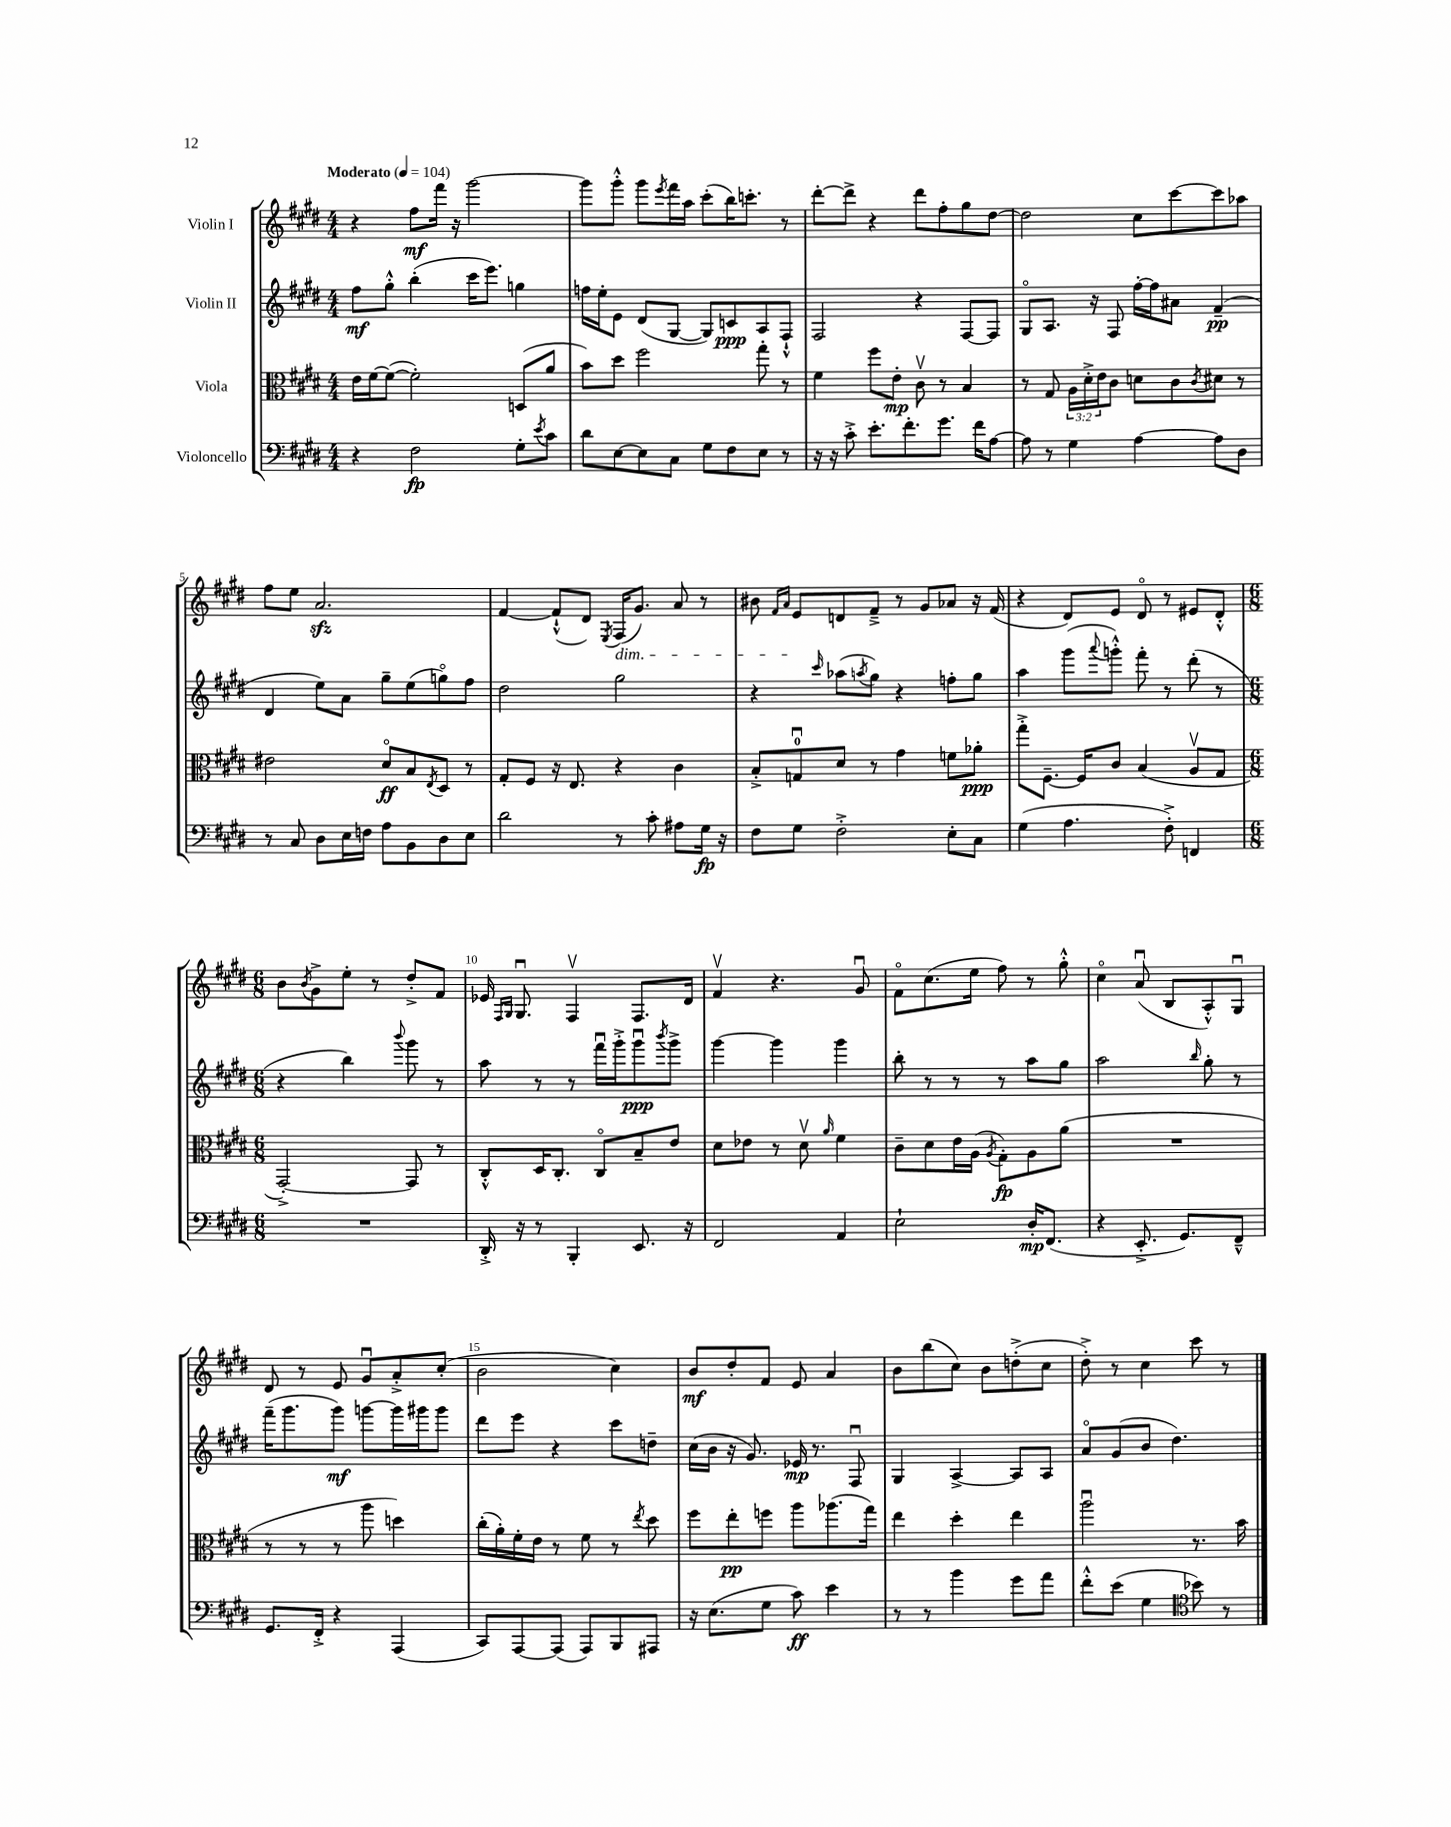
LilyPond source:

<<
\new StaffGroup <<
\new Staff = "s0" \with { instrumentName = "Violin I" } {
    \clef treble \key e \major \numericTimeSignature \time 4/4 \tempo "Moderato" 4 = 104
    r4 fis''8\mf fis'''16 r16 gis'''2~ |
    gis'''8 gis'''8-.-^ gis'''8 \acciaccatura { e'''8 } fis'''16 a''16 cis'''8-.( b''16) c'''8.-. r8 |
    dis'''8~-. dis'''8-> r4 dis'''8 fis''8-. gis''8 dis''8~ |
    dis''2 cis''8 cis'''8~ cis'''8 aes''8 |
    fis''8 e''8 a'2.\sfz |
    fis'4~ fis'8-!-^( dis'8) \acciaccatura { e8 } fis16\dim( gis'8.) a'8 r8 |
    bis'8 \grace { fis'16 a'16 } e'8\! d'8 fis'8---> r8 gis'8 aes'8 r16 fis'16( |
    r4 dis'8) e'8 dis'8\flageolet r8 eis'8 dis'8-.-^ |
    \numericTimeSignature \time 6/8 b'8 \acciaccatura { b'8 } gis'8-> e''8-. r8 dis''8-.-> fis'8 |
    ees'16 \grace { fis16 gis16 } gis8.\downbow fis4\upbow fis8. dis'16 |
    fis'4\upbow r4. gis'8\downbow |
    fis'8\flageolet cis''8.( e''16 fis''8) r8 gis''8-.-^ |
    cis''4\flageolet a'8\downbow( b8 a8-.-^) gis8\downbow |
    dis'8 r8 e'8 gis'8\downbow a'8-.-> cis''8-.( |
    b'2 cis''4) |
    b'8\mf dis''8-. fis'8 e'8 a'4 |
    b'8 b''8( cis''8) b'8 d''8-.->( cis''8 |
    dis''8-.->) r8 cis''4 cis'''8 r8 \bar "|." |
}
\new Staff = "s1" \with { instrumentName = "Violin II" } {
    \clef treble \key e \major \numericTimeSignature \time 4/4
    fis''8\mf gis''8-.-^ b''4-.( cis'''16 e'''8.) g''4 |
    f''16 e''16-. e'8 dis'8( gis8~ gis8) c'8\ppp a8 fis8-!-^ |
    fis2 r4 fis8~ fis8 |
    gis8\flageolet a8. r16 fis8 fis''16~-. fis''16 ais'8 fis'4--\pp( |
    dis'4 e''8) a'8 gis''8-- e''8( g''8\flageolet) fis''8 |
    dis''2 gis''2 |
    r4 \grace { cis'''16 } aes''8( \acciaccatura { a''8 } gis''8) r4 f''8-. gis''8 |
    a''4 gis'''8( \appoggiatura { a'''8 } g'''8-.-^) fis'''8-. r8 dis'''8-.( r8 |
    \numericTimeSignature \time 6/8 r4 b''4) \appoggiatura { b'''8 } gis'''8 r8 |
    a''8 r8 r8 fis'''16\downbow gis'''16-.-> gis'''8\downbow\ppp \acciaccatura { b'''8 } gis'''8-> |
    gis'''4~ gis'''4 gis'''4 |
    b''8-. r8 r8 r8 a''8 gis''8 |
    a''2 \grace { b''16 } gis''8-. r8 |
    fis'''16--( gis'''8. gis'''8\mf) g'''8~ g'''16 gis'''16 gis'''8 |
    dis'''8 e'''8 r4 cis'''8 d''8-- |
    cis''16( b'16 r16 gis'8.) ees'16\mp r8. fis8\downbow |
    gis4 a4~-> a8 a8 |
    a'8\flageolet gis'8( b'8 dis''4.) \bar "|." |
}
\new Staff = "s2" \with { instrumentName = "Viola" } {
    \clef alto \key e \major \numericTimeSignature \time 4/4 \override Staff.TupletNumber.text = #tuplet-number::calc-fraction-text
    e'16 fis'16~ fis'8~( fis'2-.) d8( a'8 |
    b'8) dis''8 fis''2 gis''8-. r8 |
    fis'4 fis''8 e'8-.\mp cis'8\upbow r8 b4 |
    r8 gis8 \tuplet 3/2 { a16 dis'16-.-> e'16 } cis'8 d'8 cis'8 \acciaccatura { cis'8 } dis'8 r8 |
    eis'2 dis'8\flageolet\ff b8 \acciaccatura { e8 } dis8 r8 |
    gis8-. fis8 r16 e8. r4 cis'4 |
    b8-.-> g8-0\downbow dis'8 r8 gis'4 f'8 aes'8-.\ppp |
    gis''8-.-> fis8.~-- fis16 cis'8 b4( a8\upbow gis8 |
    \numericTimeSignature \time 6/8 gis,2~-.->) gis,8 r8 |
    cis8-.-^ dis16 cis8.-. cis8\flageolet b8-- e'8 |
    dis'8 ees'8 r8 dis'8\upbow \grace { a'16 } fis'4 |
    cis'8-- dis'8 e'16 a16( \acciaccatura { a8 } gis8-.\fp) a8 a'8( |
    R2. |
    r8 r8 r8 a''8 d''4) |
    cis''16-.( a'16-.) fis'16-. e'16 r8 fis'8 r8 \acciaccatura { e''8 } dis''8 |
    fis''8 e''8-.\pp f''8 a''8 aes''8.( gis''16) |
    e''4 dis''4-. e''4 |
    a''2\downbow r8. b'16 \bar "|." |
}
\new Staff = "s3" \with { instrumentName = "Violoncello" } {
    \clef bass \key e \major \numericTimeSignature \time 4/4
    r4 fis2\fp gis8-. \acciaccatura { e'8 } cis'8 |
    dis'8 e8~ e8 cis8 gis8 fis8 e8 r8 |
    r16 r16 cis'8-.-> e'8.-. fis'8.-. gis'8. fis'16 a8~ |
    a8 r8 gis4 a4~ a8 dis8 |
    r8 cis8 dis8 e16 f16 a8 b,8 dis8 e8 |
    dis'2 r8 cis'8-. ais8 gis16\fp r16 |
    fis8 gis8 fis2-.-> e8-. cis8 |
    gis4( a4. fis8-.->) f,4 |
    \numericTimeSignature \time 6/8 R2. |
    dis,16-.-> r16 r8 b,,4-. e,8. r16 |
    fis,2 a,4 |
    e2-! dis16-.\mp fis,8.( |
    r4 e,8.-.-> gis,8.) fis,8---^ |
    gis,8. fis,16-.-> r4 a,,4( |
    cis,8) a,,8~ a,,8( a,,8) b,,8 ais,,8 |
    r16 e8.( gis8 cis'8\ff) e'4 |
    r8 r8 b'4 gis'8 a'8 |
    fis'8-.-^ e'8( gis4 \clef tenor bes'8) r8 \bar "|." |
}
>>
>>
\layout { \context { \Score \override BarNumber.break-visibility = ##(#f #t #t) barNumberVisibility = #(every-nth-bar-number-visible 5) } }
